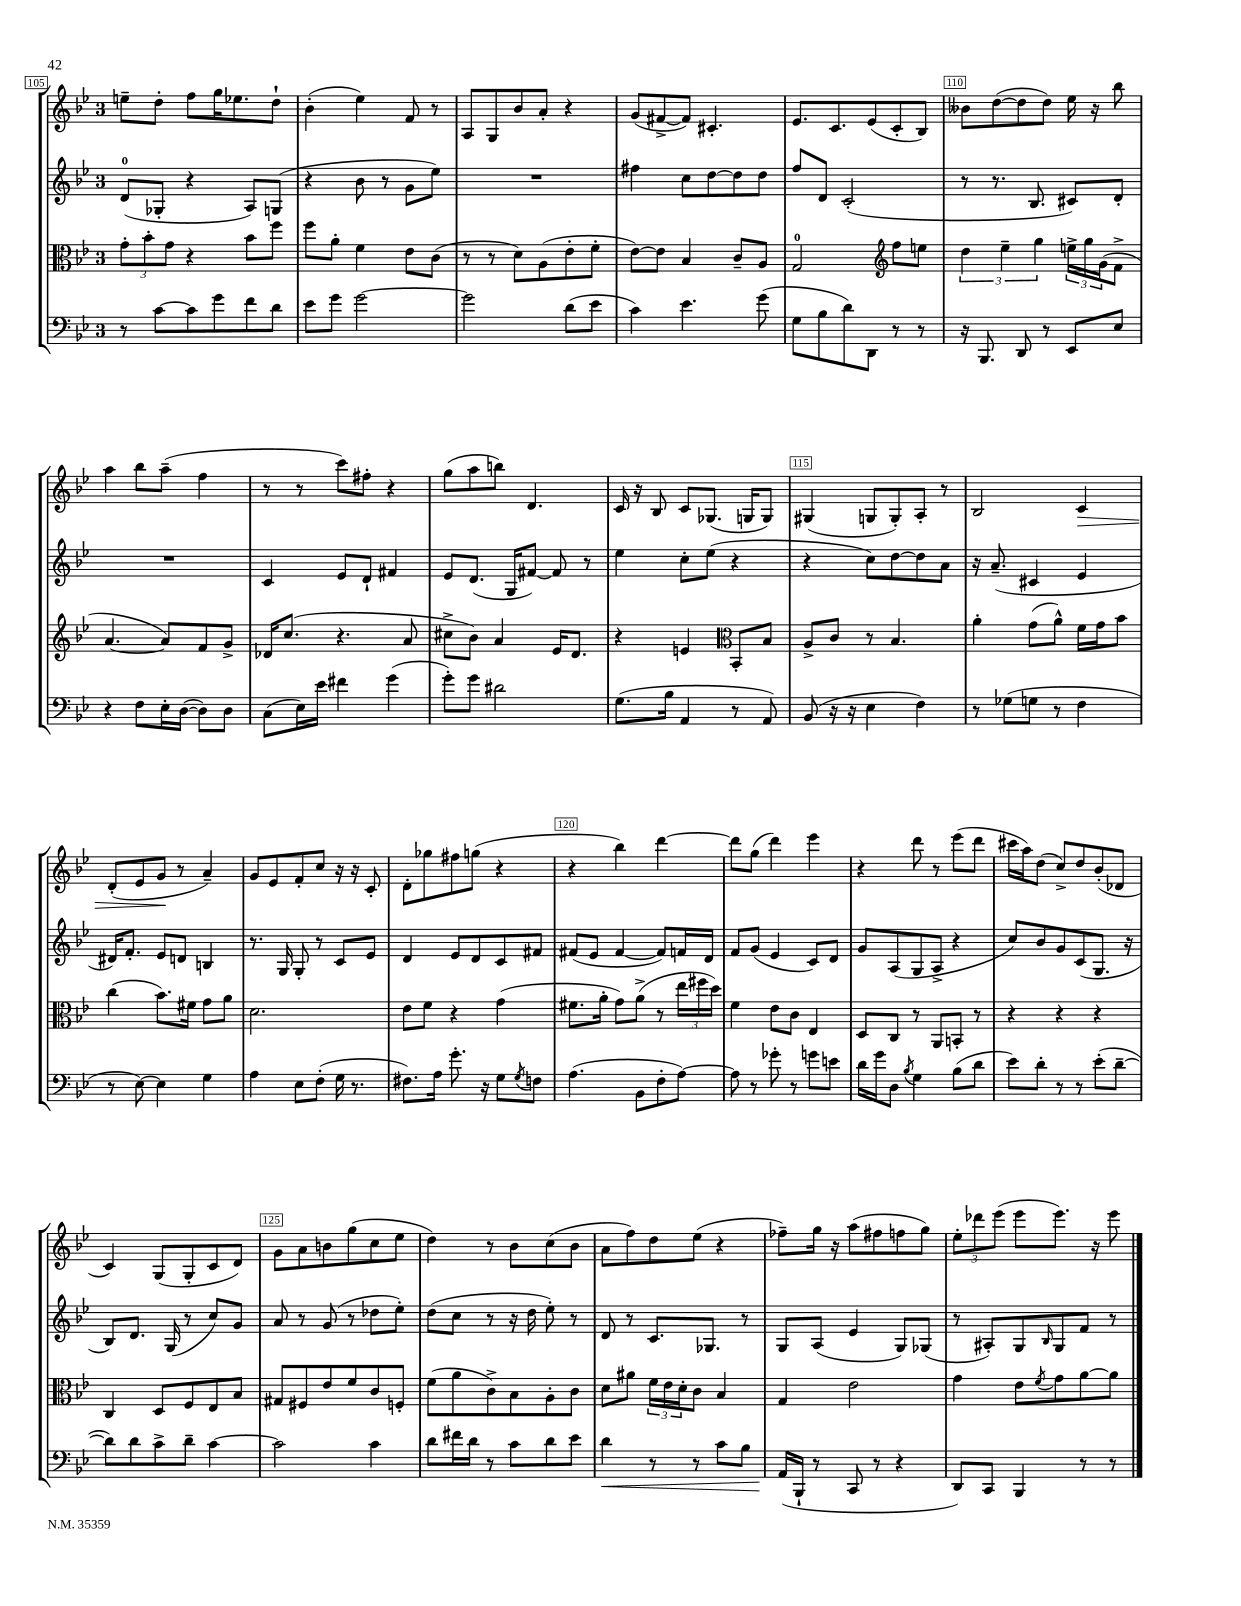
<<
\new StaffGroup <<
\new Staff = "s0" {
    \clef treble \key bes \major \once \override Staff.TimeSignature.style = #'single-digit \time 3/4
    e''8-- d''8-. f''8 g''16 ees''8. d''8-! |
    bes'4-.( ees''4) f'8 r8 |
    a8 g8 bes'8 a'8-. r4 |
    g'8( fis'8~-> fis'8) cis'4.-. |
    ees'8. c'8. ees'8( c'8-. bes8) |
    beses'8 d''8~( d''8 d''8) ees''16 r16 bes''8 |
    a''4 bes''8 a''8--( f''4 |
    r8 r8 c'''8) fis''8-. r4 |
    g''8( a''8 b''8) d'4. |
    c'16 r16 bes8 c'8 ges8.( g16 g8) |
    gis4( g8 g8-.) a8-. r8 |
    bes2 c'4\> |
    d'8-.( ees'8 g'8\! r8 a'4--) |
    g'8 ees'8 f'8-. c''8 r16 r16 c'8-. |
    d'8-. ges''8 fis''8 g''8( r4 |
    r4 bes''4) d'''4~ |
    d'''8 g''8( d'''4) ees'''4 |
    r4 d'''8 r8 ees'''8( d'''8 |
    cis'''16 a''16) d''8( c''8->) d''8 bes'8-.( des'8 |
    c'4) g8( g8-. c'8 d'8) |
    g'8 a'8 b'8 g''8( c''8 ees''8 |
    d''4) r8 bes'8 c''8( bes'8 |
    a'8 f''8) d''8 ees''8( r4 |
    fes''8--) g''16 r16 a''8( fis''8 f''8 g''8) |
    \tuplet 3/2 { ees''8-. des'''8 ees'''8( } ees'''8 ees'''8.) r16 ees'''8 \bar "|." |
}
\new Staff = "s1" {
    \clef treble \key bes \major \once \override Staff.TimeSignature.style = #'single-digit \time 3/4
    d'8-0( ges8-. r4 a8) g8( |
    r4 bes'8 r8 g'8 ees''8) |
    R2. |
    fis''4 c''8 d''8~ d''8 d''8 |
    f''8 d'8 c'2-.( |
    r8 r8. bes8. cis'8) d'8-. |
    R2. |
    c'4 ees'8 d'8-! fis'4 |
    ees'8 d'8.( g16 fis'8~) fis'8 r8 |
    ees''4 c''8-. ees''8( r4 |
    r4 c''8) d''8~ d''8 a'8 |
    r16 a'8.--( cis'4 ees'4 |
    dis'16) f'8.-. ees'8 d'8 b4 |
    r8. g16 g8-. r8 c'8 ees'8 |
    d'4 ees'8 d'8 c'8 fis'8 |
    fis'8( ees'8 fis'4~ fis'8) f'16 d'16 |
    f'8 g'8( ees'4 c'8) d'8 |
    g'8 a8( g8 a8-> r4 |
    c''8) bes'8 g'8 c'8( g8. r16 |
    bes8) d'8. g16( r8 c''8) g'8 |
    a'8 r8 g'8( r8 des''8 ees''8-.) |
    d''8( c''8 r8 r16 d''16 ees''8-.) r8 |
    d'8 r8 c'8. ges8. r8 |
    g8 a8( ees'4 g8) ges8( |
    r8 ais8-.) g8 \grace { bes16 } g8 f'8 r8 \bar "|." |
}
\new Staff = "s2" {
    \clef alto \key bes \major \once \override Staff.TimeSignature.style = #'single-digit \time 3/4
    \tuplet 3/2 { g'8-. bes'8-. g'8 } r4 bes'8 f''8 |
    f''8 a'8-. f'4 ees'8 c'8( |
    r8 r8 d'8) a8( ees'8-. f'8-. |
    ees'8~) ees'8 bes4 c'8-- a8 |
    g2-0 \clef treble f''8 e''8 |
    \tuplet 3/2 { d''4 ees''4-- g''4 } \tuplet 3/2 { e''16-> g''16 g'16( } f'8-> |
    a'4.~ a'8) f'8 g'8-> |
    des'16 c''8.( r4. a'8 |
    cis''8-> bes'8) a'4 ees'16 d'8. |
    r4 e'4 \clef alto bes,8-. bes8 |
    a8-> c'8 r8 bes4. |
    a'4-. g'8( a'8-^) f'16 g'16 bes'8 |
    c''4( bes'8.) fis'16 g'8 a'8 |
    d'2. |
    ees'8 f'8 r4 g'4( |
    fis'8. a'16-. g'8) a'8->( r8 \tuplet 3/2 { ees''16 fis''16 d''16) } |
    f'4 ees'8 c'8 ees4 |
    d8 c8 r8 a,8 b,8-. r8 |
    r4 r4 r4 |
    c4 d8 f8 ees8 bes8 |
    gis8 fis8 ees'8 f'8 c'8 f8-. |
    f'8( a'8 c'8->) bes8 a8-. c'8 |
    d'8 ais'8 \tuplet 3/2 { f'16 ees'16 d'16-. } c'8 bes4 |
    g4 ees'2 |
    g'4 ees'8 \acciaccatura { f'8 } g'8 a'8~ a'8 \bar "|." |
}
\new Staff = "s3" {
    \clef bass \key bes \major \once \override Staff.TimeSignature.style = #'single-digit \time 3/4
    r8 c'8~ c'8 g'8 f'8 d'8 |
    ees'8 g'8 g'2~ |
    g'2 d'8( ees'8 |
    c'4) ees'4. g'8( |
    g8 bes8 d'8) d,8 r8 r8 |
    r16 bes,,8. d,8 r8 ees,8 ees8 |
    r4 f8 ees16-. d16~( d8) d8 |
    c8( ees16) ees'16 fis'4 g'4( |
    g'8-.) g'8 dis'2 |
    g8.( bes16 a,4 r8 a,8) |
    bes,8( r16 r16 ees4 f4) |
    r8 ges8( g8 r8 f4 |
    r8 ees8~) ees4 g4 |
    a4 ees8 f8-.( g16 r8. |
    fis8.) a16 g'8.-. r16 g8 \acciaccatura { g8 } f8 |
    a4.( bes,8 f8-. a8~) |
    a8 r8 ges'8-. r8 g'8 e'8 |
    d'16 g'16 d8 \acciaccatura { bes8 } g4 bes8( d'8 |
    ees'8) d'8-. r8 r8 ees'8-.( d'8~-- |
    d'8) d'8 c'8-> d'8-- c'4~ |
    c'2 c'4 |
    d'8 fis'16 d'16 r8 c'8 d'8 ees'8 |
    d'4\< r8 r8 c'8 bes8 |
    a,16\!( bes,,16-! r8 c,8 r8 r4 |
    d,8) c,8 bes,,4 r8 r8 \bar "|." |
}
>>
>>
\layout { \context { \Score currentBarNumber = #105 \override BarNumber.break-visibility = ##(#f #t #t) barNumberVisibility = #(every-nth-bar-number-visible 5) \override BarNumber.stencil = #(make-stencil-boxer 0.1 0.3 ly:text-interface::print) } }
